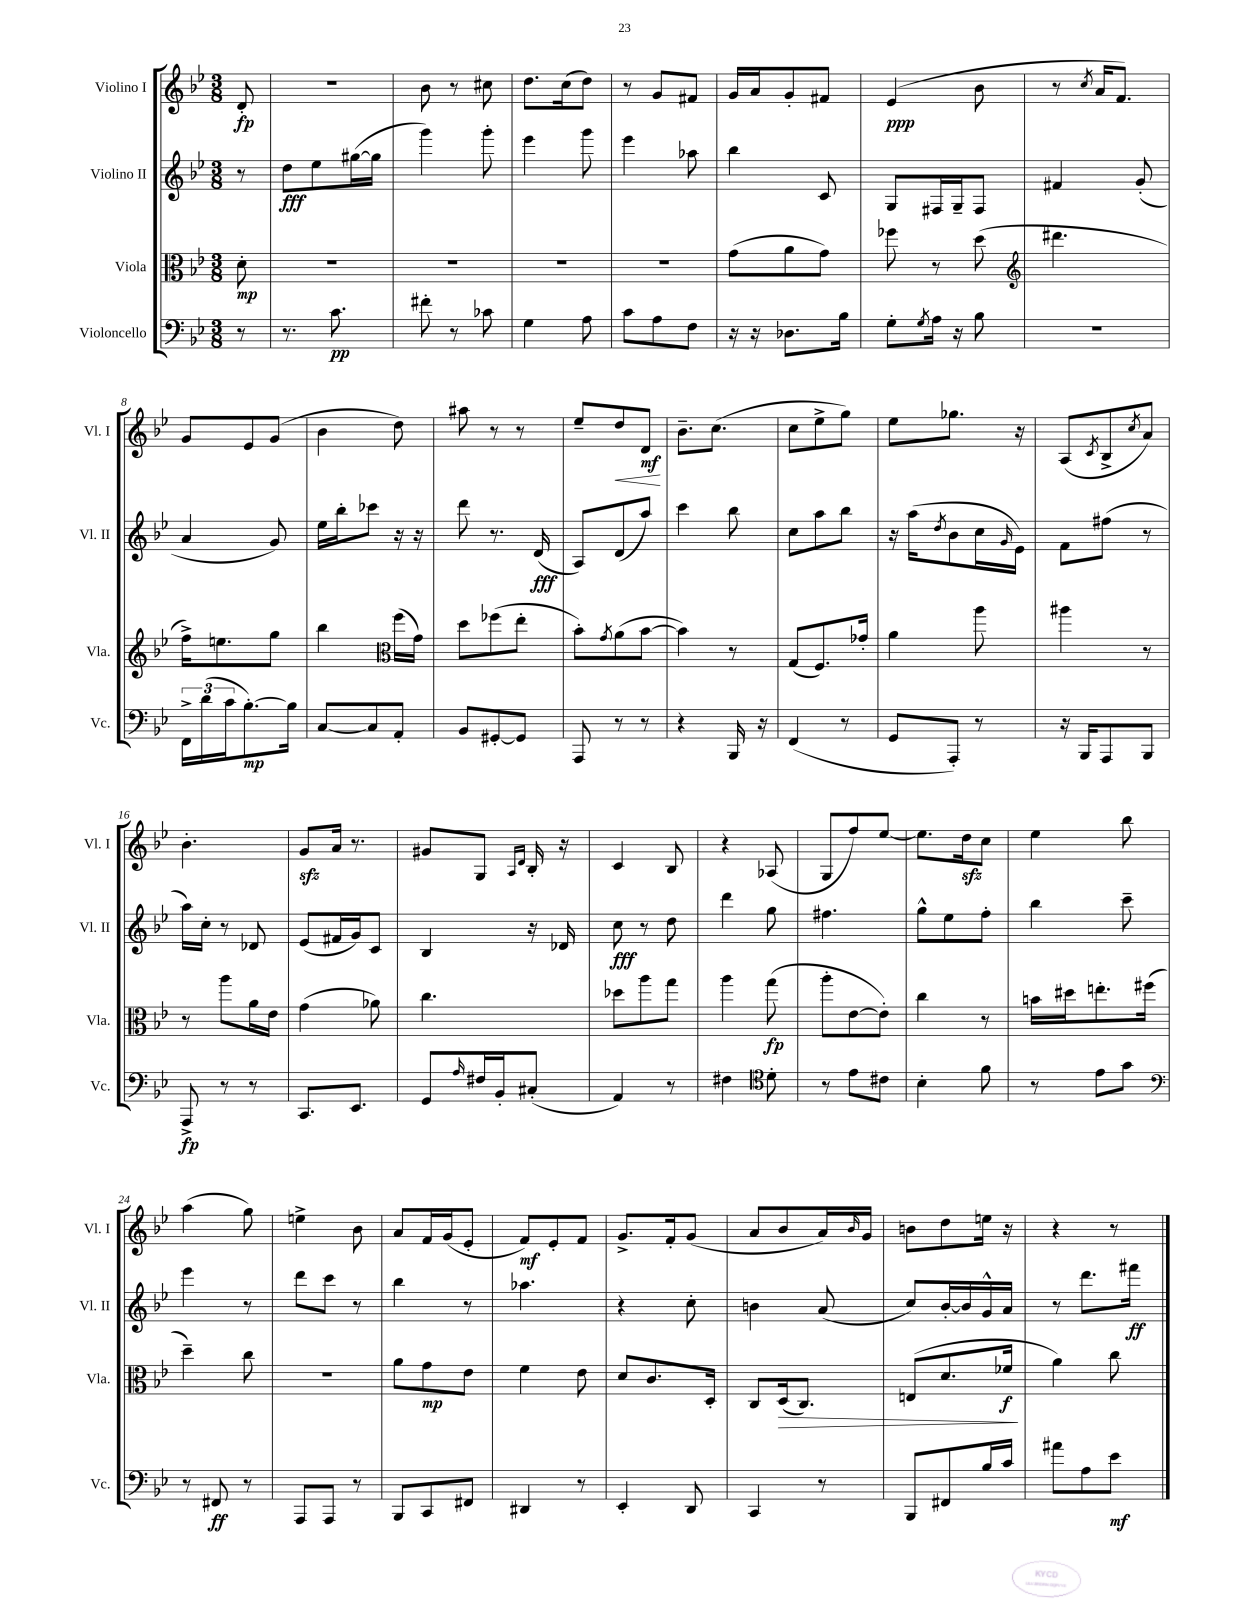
<<
\new StaffGroup <<
\new Staff = "s0" \with { instrumentName = "Violino I" shortInstrumentName = "Vl. I" } {
    \clef treble \key bes \major \numericTimeSignature \time 3/8 \partial 8
    d'8-.\fp |
    R4. |
    bes'8 r8 cis''8 |
    d''8. c''16( d''8) |
    r8 g'8 fis'8 |
    g'16 a'16 g'8-. fis'8 |
    ees'4\ppp( bes'8 |
    r8 \acciaccatura { c''8 } a'16 f'8.) |
    g'8 ees'8 g'8( |
    bes'4 d''8) |
    ais''8 r8 r8 |
    ees''8-- d''8\< d'8\mf\! |
    bes'8.-- c''8.( |
    c''8 ees''8-> g''8) |
    ees''8 ges''8. r16 |
    a8( \acciaccatura { c'8 } bes8-> \acciaccatura { c''8 } a'8) |
    bes'4.-. |
    g'8\sfz a'16 r8. |
    gis'8 g8 \grace { a16 d'16 } bes16-. r16 |
    c'4 bes8 |
    r4 aes8( |
    g8 f''8) ees''8~ |
    ees''8. d''16\sfz c''8 |
    ees''4 bes''8 |
    a''4( g''8) |
    e''4-> bes'8 |
    a'8 f'16 g'16( ees'8-. |
    f'8\mf) ees'8-. f'8 |
    g'8.-> f'16-. g'8( |
    a'8 bes'8 a'16) \grace { bes'16 } g'16 |
    b'8 d''8 e''16 r16 |
    r4 r8 \bar "|." |
}
\new Staff = "s1" \with { instrumentName = "Violino II" shortInstrumentName = "Vl. II" } {
    \clef treble \key bes \major \numericTimeSignature \time 3/8 \partial 8
    r8 |
    d''8\fff ees''8 gis''16~( gis''16 |
    g'''4) g'''8-. |
    ees'''4 g'''8 |
    ees'''4 aes''8 |
    bes''4 c'8 |
    g8 fis16 g16-- fis8 |
    fis'4 g'8-.( |
    a'4 g'8) |
    ees''16 bes''16-. ces'''8 r16 r16 |
    d'''8 r8. d'16\fff( |
    a8) d'8( a''8) |
    c'''4 bes''8 |
    c''8 a''8 bes''8 |
    r16 a''16( \acciaccatura { d''8 } bes'8 c''16 \grace { g'16 } ees'16) |
    f'8 fis''8( r8 |
    a''16) c''16-. r8 des'8 |
    ees'8( fis'16 g'16) c'8 |
    bes4 r16 des'16 |
    c''8\fff r8 d''8 |
    d'''4 g''8 |
    fis''4. |
    g''8-^ ees''8 f''8-. |
    bes''4 c'''8-- |
    ees'''4 r8 |
    d'''8 c'''8 r8 |
    bes''4 r8 |
    aes''4. |
    r4 c''8-. |
    b'4 a'8( |
    c''8) bes'16~-. bes'16 g'16-^ a'16 |
    r8 d'''8. fis'''16\ff \bar "|." |
}
\new Staff = "s2" \with { instrumentName = "Viola" shortInstrumentName = "Vla." } {
    \clef alto \key bes \major \numericTimeSignature \time 3/8 \partial 8
    d'8-.\mp |
    R4. |
    R4. |
    R4. |
    R4. |
    g'8( a'8 g'8) |
    fes''8 r8 d''8( |
    \clef treble dis'''4. |
    f''16->) e''8. g''8 |
    bes''4 \clef alto f''16( g'16) |
    d''8 fes''8( ees''8-. |
    bes'8-.) \acciaccatura { g'8 } a'8( bes'8~ |
    bes'4) r8 |
    g8( f8.) ges'16-. |
    a'4 a''8 |
    ais''4 r8 |
    r8 a''8 a'16 ees'16 |
    g'4( aes'8) |
    c''4. |
    des''8 a''8 g''8 |
    a''4 g''8\fp( |
    a''8-. ees'8~ ees'8-.) |
    c''4 r8 |
    b'16 dis''16 e''8.-. fis''16( |
    d''4--) c''8 |
    R4. |
    a'8 g'8\mp ees'8 |
    f'4 ees'8 |
    d'8 c'8. d16-. |
    c8 d16\>( c8.) |
    e8( d'8. fes'16\f\! |
    a'4) c''8 \bar "|." |
}
\new Staff = "s3" \with { instrumentName = "Violoncello" shortInstrumentName = "Vc." } {
    \clef bass \key bes \major \numericTimeSignature \time 3/8 \partial 8
    r8 |
    r8. c'8.\pp |
    fis'8-. r8 ces'8 |
    g4 a8 |
    c'8 a8 f8 |
    r16 r16 des8. bes16 |
    g8-. \acciaccatura { g8 } a16 r16 bes8 |
    R4. |
    \tuplet 3/2 { f,16-> d'16( c'16 } bes8.~-.\mp) bes16 |
    c8~ c8 a,8-. |
    bes,8 gis,8~-. gis,8 |
    a,,8 r8 r8 |
    r4 bes,,16 r16 |
    f,4( r8 |
    g,8 a,,8-.) r8 |
    r16 bes,,16 a,,8 bes,,8 |
    a,,8->\fp r8 r8 |
    c,8. ees,8. |
    g,8 \grace { a16 } fis16 bes,16-. cis8-.( |
    a,4) r8 |
    fis4 \clef tenor d'8-. |
    r8 ees'8 cis'8 |
    bes4-. f'8 |
    r8 ees'8 g'8 |
    \clef bass r8 fis,8\ff r8 |
    a,,8 a,,8 r8 |
    bes,,8 c,8 fis,8 |
    dis,4 r8 |
    ees,4-. d,8 |
    c,4 r8 |
    bes,,8 fis,8 bes16 c'16 |
    ais'8 a8 ees'8\mf \bar "|." |
}
>>
>>
